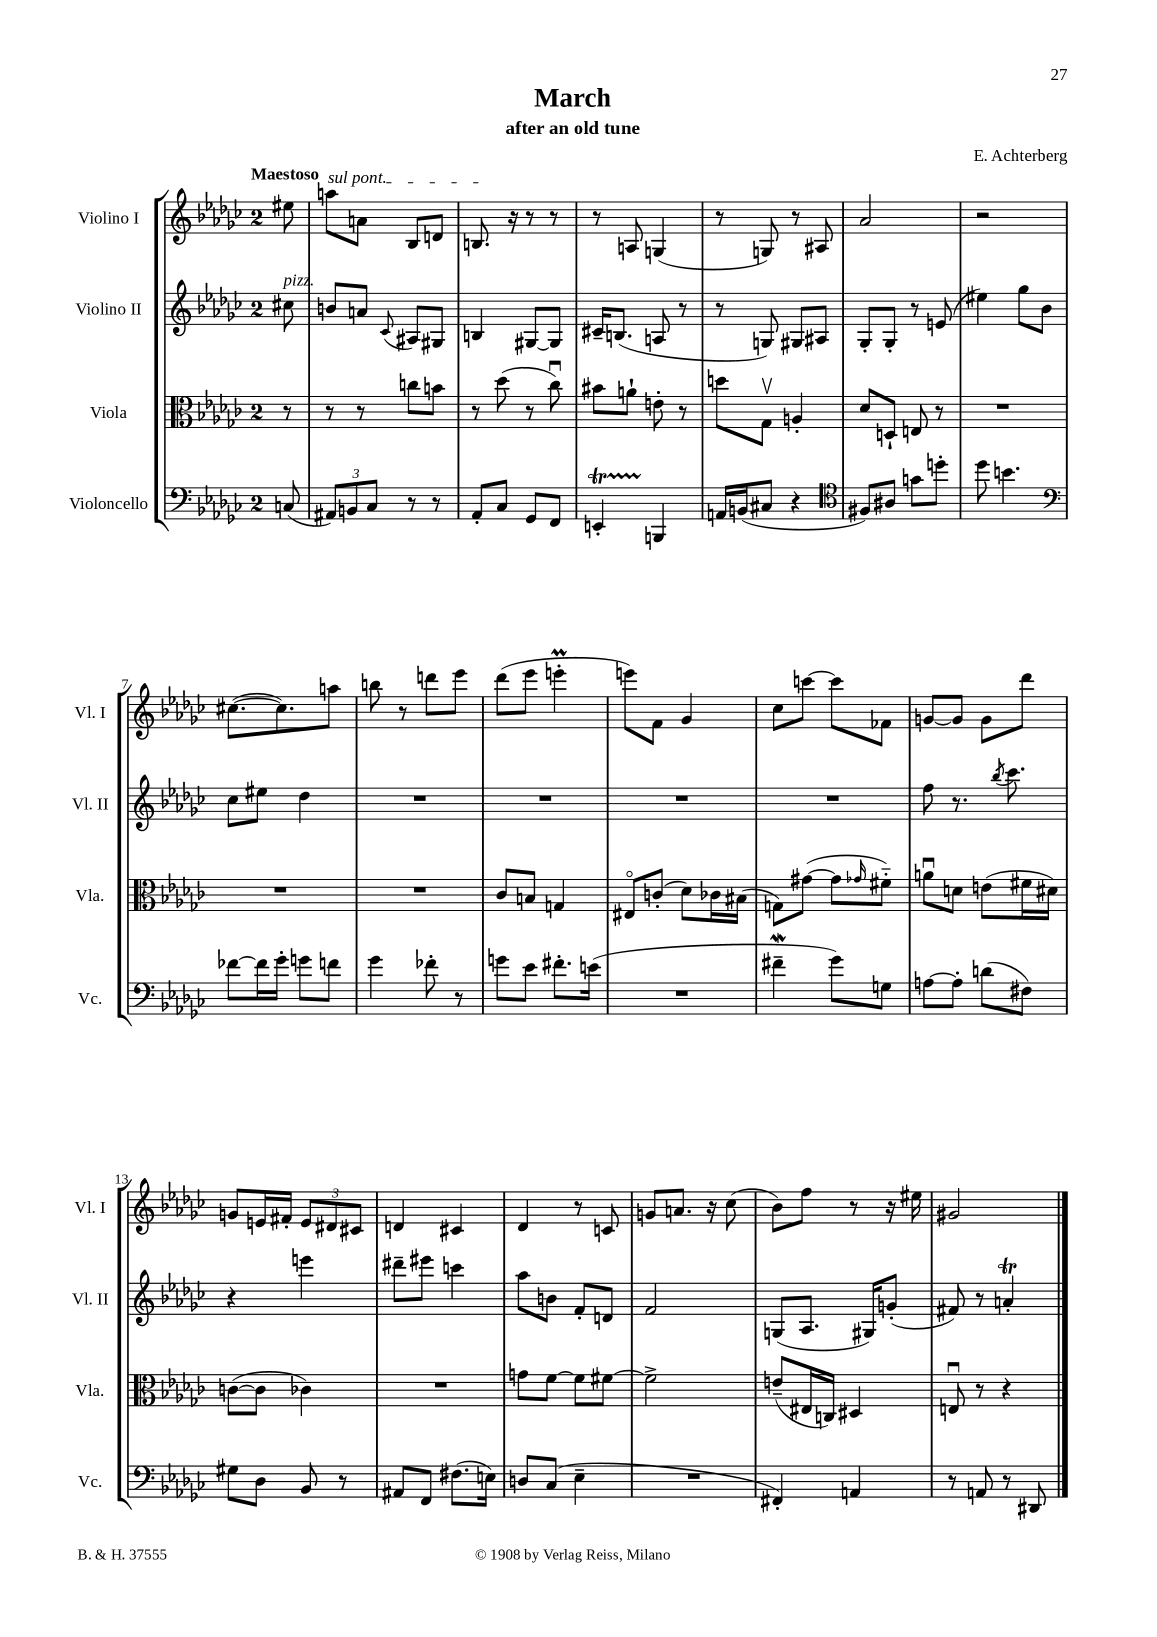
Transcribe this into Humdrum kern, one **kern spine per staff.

**kern	**kern	**kern	**kern
*staff4	*staff3	*staff2	*staff1
*clefF4	*clefC3	*clefG2	*clefG2
*k[b-e-a-d-g-c-]	*k[b-e-a-d-g-c-]	*k[b-e-a-d-g-c-]	*k[b-e-a-d-g-c-]
*M2/4	*M2/4	*M2/4	*M2/4
(8C/	8r	8cc#\	8ee#\
=	=	=	=
12AA#/L)	8r	8b/L	8aa\L
12BB/	.	.	.
.	8r	8a/J	8a\J
12C-/J	.	.	.
.	.	8qqc-/	.
8r	8cc\L	8A#/L	8B-/L
8r	8b\J	8G#/J	8d/J
=	=	=	=
8AA-'/L	8r	4B/	8.B/
8C-/J	(8dd-\	.	.
.	.	.	16r
8GG-/L	8r	[8G#/L	8r
8FF/J	8cc-u\)	8G#/]J	8r
=	=	=	=
4EE'/	8b#\L	16c#~/LK	8r
.	.	(8.B/J	.
.	8a`\J	.	8A/
4BBB/	8e'\	8A/	(4G/
.	8r	8r	.
=	=	=	=
16AA/LL	8dd\L	8r	8r
(16BB/J	.	.	.
8C#/J	8G-v\J	8G/)	8G/)
4r	4A'/	8G#/L	8r
.	.	8A#/J	8A#/
=	=	=	=
*clefC4	*	*	*
8F#/L)	8d-/L	8G-'/L	2a-/
8A#/J	8D`/J	8G-'/J	.
8g\L	8E/	8r	.
8dd'\J	8r	(8e/	.
=	=	=	=
8dd-\	2r	4ee#\)	2r
4.b\	.	.	.
.	.	8gg-\L	.
.	.	8b-\J	.
=	=	=	=
*clefF4	*	*	*
[8f-\L	2r	8cc-\L	([8.cc#\L
16f-\]L	.	8ee#\J	.
16g-'\JJ	.	.	8.cc#\])
8g\L	.	4dd-\	.
8f\J	.	.	8aa\J
=	=	=	=
4g-\	2r	2r	8bb\
.	.	.	8r
8f-'\	.	.	8ddd\L
8r	.	.	8eee-\J
=	=	=	=
8g\L	8c-/L	2r	(8ddd-\L
8e-\J	8B/J	.	8eee-\J
8.f#'\L	4G/	.	4eee'\
(16e\Jk	.	.	.
=	=	=	=
2r	8E#o/L	2r	8eee\L)
.	(8c'/J	.	8f\J
.	8d-\L)	.	4g-/
.	16c-\L	.	.
.	(16B#\JJ	.	.
=	=	=	=
4f#~\	8G\L)	2r	8cc-\L
.	([8g#\J	.	[8ccc\J
8g-\L)	8g#\]L	.	8ccc\]L
.	16qqg-/	.	.
8G\J	8f#'~\J)	.	8f-\J
=	=	=	=
[8A\L	8au\L	8ff\	[8g/L
8A'\]J	8d\J	8.r	8g/]J
(8d\L	(8e\L	.	8g\L
.	.	8qbb-/	.
.	.	8.ccc-\	.
8F#\J)	16f#\L	.	8ddd-\J
.	16d#\JJ)	.	.
=	=	=	=
8G#\L	([8c\L	4r	8g/L
8D-\J	8c\]J	.	16e/L
.	.	.	16f#'/JJ
8BB-/	4c-\)	4eee\	12e/L
.	.	.	12d#/
8r	.	.	.
.	.	.	12c#/J
=	=	=	=
8AA#/L	2r	8ddd#~\L	4d/
8FF/J	.	8eee#\J	.
(8.F#\L	.	4ccc\	4c#/
16E\Jk)	.	.	.
=	=	=	=
8D/L	8g\L	8aa-\L	4d-/
(8C-/J	[8f\J	8b\J	.
4E-~\	8f\]L	8f'/L	8r
.	[8f#\J	8d/J	8c/
=	=	=	=
2r	2f#^\]	2f/	8g/L
.	.	.	8.a/J
.	.	.	16r
.	.	.	(8cc-\
=	=	=	=
4FF#'/)	(8e~/L	(8G/L	8b-\L)
.	16E#/L	8.A-/J	8ff\J
.	16C/JJ)	.	.
4AA/	4D#/	.	8r
.	.	16G#/LK)	.
.	.	(8g'/J	16r
.	.	.	16ee#\
=	=	=	=
8r	8Eu/	8f#/)	2g#/
8AA/	8r	8r	.
8r	4r	4a'/	.
8DD#/	.	.	.
==	==	==	==
*-	*-	*-	*-
